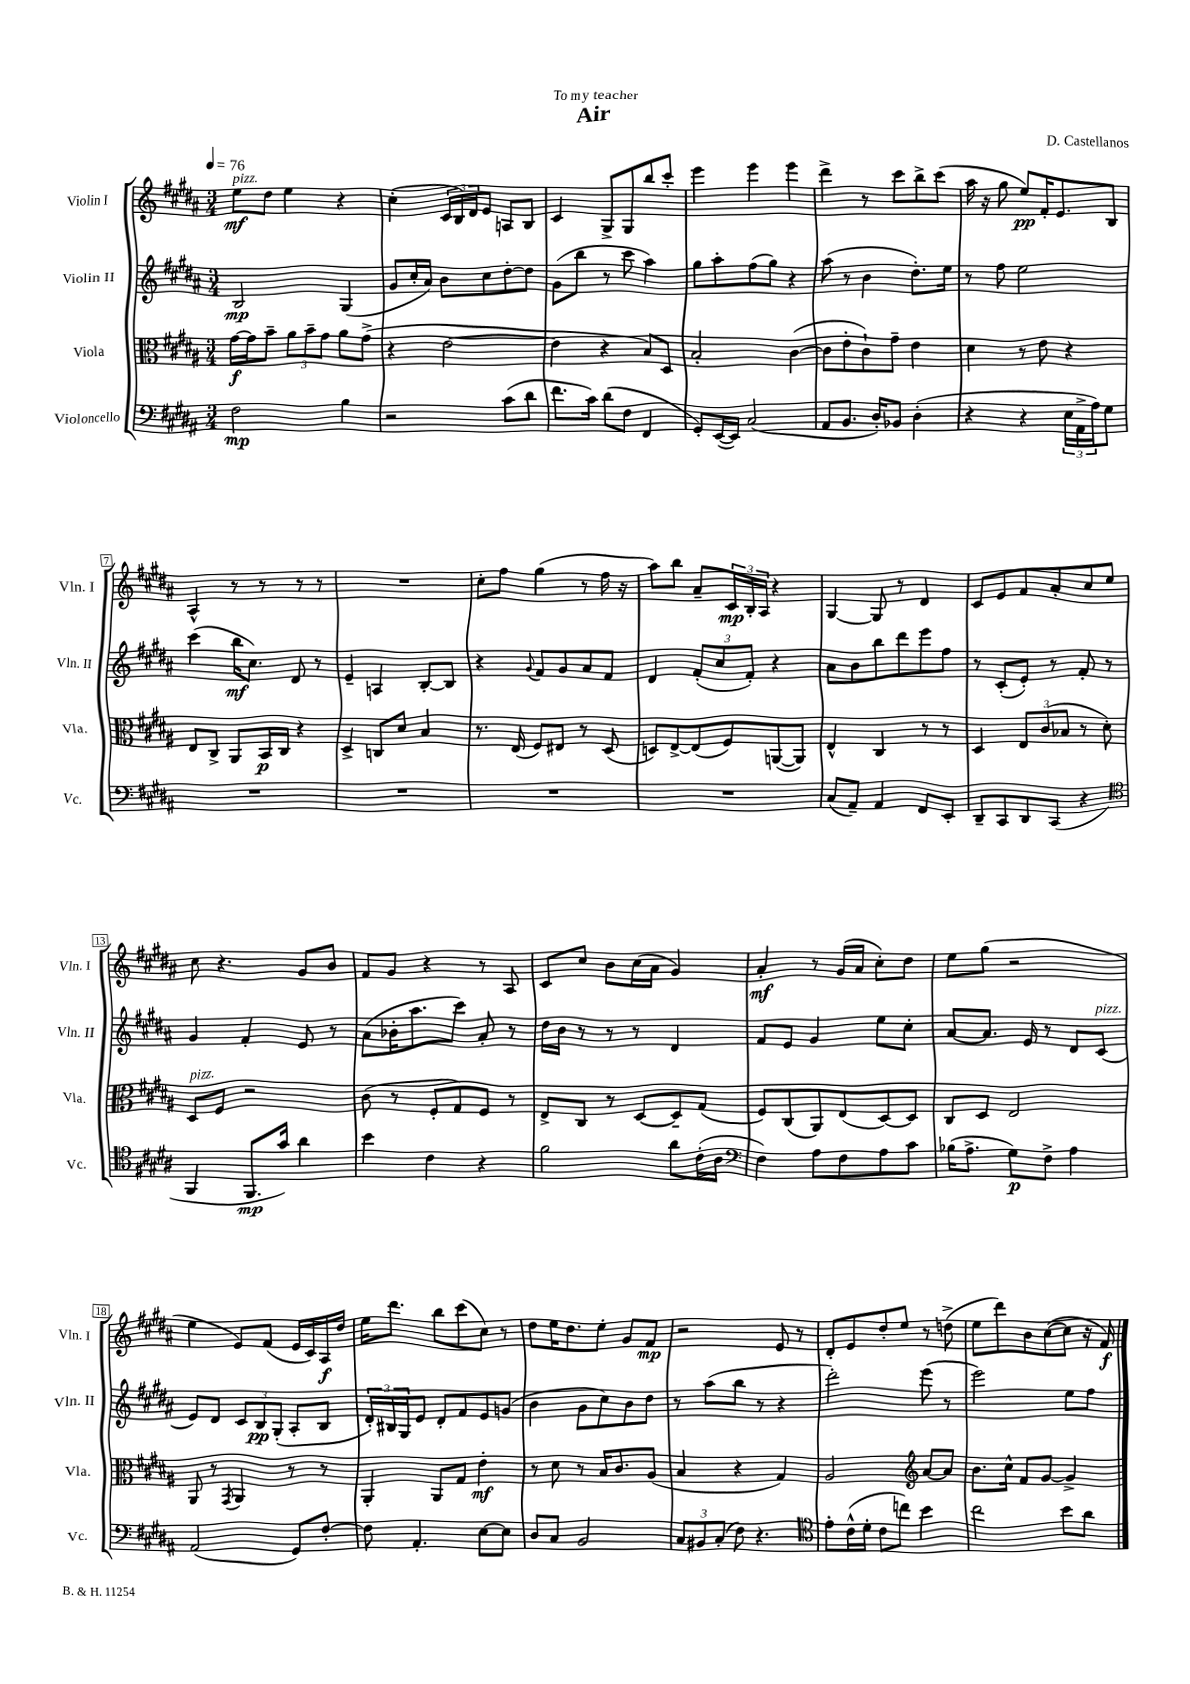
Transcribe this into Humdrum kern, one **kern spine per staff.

**kern	**dynam	**kern	**dynam	**kern	**dynam	**kern	**dynam
*part4	*part4	*part3	*part3	*part2	*part2	*part1	*part1
*staff4	*staff4	*staff3	*staff3	*staff2	*staff2	*staff1	*staff1
*I"Violoncello	*	*I"Viola	*	*I"Violin II	*	*I"Violin I	*
*I'Vc.	*	*I'Vla.	*	*I'Vln. II	*	*I'Vln. I	*
*clefF4	*	*clefC3	*	*clefG2	*	*clefG2	*
*k[f#c#g#d#a#]	*	*k[f#c#g#d#a#]	*	*k[f#c#g#d#a#]	*	*k[f#c#g#d#a#]	*
*M3/4	*	*M3/4	*	*M3/4	*	*M3/4	*
*MM76	*	*MM76	*	*MM76	*	*MM76	*
=1	=1	=1	=1	=1	=1	=1	=1
!	!	!	!	!	!	!LO:TX:a:i:t=pizz.	!
2F#\	mp	[16g#\LL	f	2B/	mp	8ee\L	mf
.	.	16g#\J]	.	.	.	.	.
.	.	8b~\J	.	.	.	8dd#\J	.
.	.	12a#\L	.	.	.	4ee\	.
.	.	12b~\	.	.	.	.	.
.	.	12g#\J	.	.	.	.	.
4B\	.	8a#\L	.	(4G#/	.	4r	.
.	.	(8g#^\J	.	.	.	.	.
=2	=2	=2	=2	=2	=2	=2	=2
2r	.	4r	.	8g#/L	.	(4cc#'\	.
.	.	.	.	16cc#'/L	.	.	.
.	.	.	.	16a#/JJ)	.	.	.
.	.	[2e\	.	8b\L	.	24c#/LL	.
.	.	.	.	.	.	24B/)	.
.	.	.	.	.	.	24d#/J	.
.	.	.	.	8cc#\	.	8e/J	.
(8c#\L	.	.	.	[8dd#'\	.	8An/L	.
8d#\J	.	.	.	8dd#\J]	.	8B/J	.
=3	=3	=3	=3	=3	=3	=3	=3
8.f#\L	.	4e\]	.	(8g#\L	.	4c#/	.
.	.	.	.	8bb\J	.	.	.
16c#\Jk)	.	.	.	.	.	.	.
(8d#\L	.	4r	.	8r	.	8G#^/L	.
8F#\J	.	.	.	8ccc#\	.	8G#/	.
4FF#/	.	8B/L)	.	4aa#\)	.	8bb/	.
.	.	8D#/J	.	.	.	8ccc#'/J	.
=4	=4	=4	=4	=4	=4	=4	=4
8GG#'/L)	.	2B'/	.	8gg#\L	.	4eee\	.
([16EE/L	.	.	.	8aa#'\	.	.	.
16EE/JJ])	.	.	.	.	.	.	.
(2C#/	.	.	.	(8ff#\	.	4eee\	.
.	.	.	.	8gg#\J)	.	.	.
.	.	([4c#\	.	4r	.	4eee\	.
=5	=5	=5	=5	=5	=5	=5	=5
8AA#/L	.	8c#\L]	.	(8aa#\	.	4ddd#^\	.
8.BB/J	.	8e'\	.	8r	.	.	.
.	.	8c#`\)	.	4b\	.	8r	.
16D#'/KL)	.	.	.	.	.	.	.
8BB-X/J	.	8g#~\J	.	.	.	8ccc#\L	.
(4D#'\	.	4e\	.	8.dd#'\L)	.	8bb^\	.
.	.	.	.	.	.	(8ccc#\J	.
.	.	.	.	16ee\Jk	.	.	.
=6	=6	=6	=6	=6	=6	=6	=6
4r	.	4d#\	.	8r	.	16aa#\	.
.	.	.	.	.	.	16r	.
.	.	.	.	8ff#\	.	8gg#\	.
4r	.	8r	.	2ee\	.	8ee/L)	pp
.	.	8e\	.	.	.	16f#'/K	.
.	.	.	.	.	.	8.e/	.
24E\LL	.	4r	.	.	.	.	.
24AA#^\	.	.	.	.	.	.	.
24A#\J)	.	.	.	.	.	.	.
8G#\J	.	.	.	.	.	8B/J	.
!!LO:LB:g=z
=7	=7	=7	=7	=7	=7	=7	=7
2.r	.	8E/L	.	(4ccc#\	.	4A#^^/	.
.	.	8C#^/J	.	.	.	.	.
.	.	8AA#/L	.	16bb\KL	mf	8r	.
.	.	.	.	8.cc#\J)	.	.	.
.	.	16BB/L	p	.	.	8r	.
.	.	16C#/JJ	.	.	.	.	.
.	.	4r	.	8d#/	.	8r	.
.	.	.	.	8r	.	8r	.
=8	=8	=8	=8	=8	=8	=8	=8
2.r	.	4D#^/	.	4e~/	.	2.r	.
.	.	8Cn/L	.	4An/	.	.	.
.	.	8d#/J	.	.	.	.	.
.	.	4B/	.	[8B'/L	.	.	.
.	.	.	.	8B/J]	.	.	.
=9	=9	=9	=9	=9	=9	=9	=9
2.r	.	8.r	.	4r	.	8cc#'\L	.
.	.	.	.	.	.	8ff#\J	.
.	.	(16E/	.	.	.	.	.
.	.	.	.	8qqg#/	.	.	.
.	.	8F#/L)	.	8f#/L	.	(4gg#\	.
.	.	8E#X/J	.	8g#/	.	.	.
.	.	8r	.	8a#/	.	8r	.
.	.	(8D#/	.	8f#/J	.	16ff#\	.
.	.	.	.	.	.	16r	.
=10	=10	=10	=10	=10	=10	=10	=10
2.r	.	8Dn/L)	.	4d#/	.	8aa#\L)	.
.	.	[8E^/	.	.	.	8bb\J	.
.	.	(8E/]	.	(12f#'/L	.	8a#~/L	.
.	.	.	.	12cc#/	.	.	.
.	.	8F#/)	.	.	.	24c#/L	mp
.	.	.	.	12f#'/J)	.	24B'/	.
.	.	.	.	.	.	24A#/JJ	.
.	.	([8AAn/	.	4r	.	4r	.
.	.	8AA/J])	.	.	.	.	.
=11	=11	=11	=11	=11	=11	=11	=11
(8C#/L	.	4E^^/	.	8a#\L	.	[4G#/	.
8AA#~/J)	.	.	.	8b\	.	.	.
4AA#/	.	4C#/	.	8bb\	.	8G#/]	.
.	.	.	.	8ddd#\	.	8r	.
8FF#/L	.	8r	.	8eee\	.	4d#/	.
8EE'/J	.	8r	.	8ff#\J	.	.	.
=12	=12	=12	=12	=12	=12	=12	=12
8DD#~/L	.	4D#/	.	8r	.	8c#/L	.
8CC#/	.	.	.	(8c#'/L	.	8e/	.
8DD#/	.	12E/L	.	8e'/J)	.	8f#/	.
.	.	(12c#/	.	.	.	.	.
(8CC#/J	.	.	.	8r	.	8a#'/	.
.	.	12B-X/J	.	.	.	.	.
4r	.	8r	.	8f#'/	.	8cc#/	.
.	.	8d#'\)	.	8r	.	8ee/J	.
!!LO:LB:g=z
=13	=13	=13	=13	=13	=13	=13	=13
*clefC4	*	*	*	*	*	*	*
!	!	!LO:TX:a:i:t=pizz.	!	!	!	!	!
4FF#/	.	8D#/L	.	4g#/	.	8cc#\	.
.	.	8F#/J	.	.	.	4.r	.
8.FF#/L	mp	2r	.	4f#'/	.	.	.
16g#/Jk)	.	.	.	.	.	.	.
4a#\	.	.	.	8e/	.	8g#/L	.
.	.	.	.	8r	.	8b/J	.
=14	=14	=14	=14	=14	=14	=14	=14
4b\	.	(8c#\	.	(8a#\L	.	8f#/L	.
.	.	8r	.	16b-X'\K	.	8g#/J	.
.	.	.	.	8.aa#\	.	.	.
4c#\	.	8F#'/L	.	.	.	4r	.
.	.	8G#/)	.	8ccc#\J)	.	.	.
4r	.	8F#/J	.	8a#'/	.	8r	.
.	.	8r	.	8r	.	8A#/	.
=15	=15	=15	=15	=15	=15	=15	=15
2f#\	.	8E^/L	.	16dd#\LL	.	8c#/L	.
.	.	.	.	16b\JJ	.	.	.
.	.	8C#/J	.	8r	.	8cc#/J	.
.	.	8r	.	8r	.	8b\L	.
.	.	[8D#/L	.	8r	.	(16cc#\L	.
.	.	.	.	.	.	16a#\JJ	.
8a#\L	.	8D#~/]	.	4d#/	.	4g#/)	.
(16c#'\L	.	(8G#/J	.	.	.	.	.
16A#\JJ	.	.	.	.	.	.	.
=16	=16	=16	=16	=16	=16	=16	=16
*clefF4	*	*	*	*	*	*	*
4F#\)	.	8F#/L)	.	8f#/L	.	4a#'/	mf
.	.	(8C#/	.	8e/J	.	.	.
8A#\L	.	8AA#/)	.	4g#/	.	8r	.
8F#\	.	(8E/	.	.	.	(16g#/LL	.
.	.	.	.	.	.	16a#/JJ	.
8A#\	.	[8D#/)	.	8ee\L	.	8cc#'\L)	.
8c#\J	.	8D#/J]	.	8cc#'\J	.	8dd#\J	.
=17	=17	=17	=17	=17	=17	=17	=17
(16B-X\KL	.	8C#/L	.	[8a#/L	.	8ee\L	.
8.A#^\J	.	.	.	.	.	.	.
.	.	8D#/J	.	8.a#/J]	.	(8gg#\J	.
8G#\L)	p	2E/	.	.	.	2r	.
.	.	.	.	16e/	.	.	.
8F#^\J	.	.	.	8r	.	.	.
4A#\	.	.	.	8d#/L	.	.	.
!	!	!	!	!LO:TX:a:i:t=pizz.	!	!	!
.	.	.	.	(8c#/J	.	.	.
!!LO:LB:g=z
=18	=18	=18	=18	=18	=18	=18	=18
(2AA#/	.	8AA#/	.	8e/L)	.	4ee\	.
.	.	8r	.	8d#/J	.	.	.
.	.	8qGG#/	.	.	.	.	.
.	.	4AA#/	.	12c#/L	.	8e/L)	.
.	.	.	.	12B/	pp	.	.
.	.	.	.	.	.	(8f#/J	.
.	.	.	.	(12G#'/J	.	.	.
8GG#/L)	.	8r	.	8A#'/L	.	16e/LL	.
.	.	.	.	.	.	16c#/)	.
[8F#'/J	.	8r	.	8B/J	.	16A#/	f
.	.	.	.	.	.	16dd#/JJ	.
=19	=19	=19	=19	=19	=19	=19	=19
8F#\]	.	4AA#'/	.	24d#'/LL)	.	16ee\KL	.
.	.	.	.	24B#X/	.	.	.
.	.	.	.	.	.	8.ddd#\J	.
.	.	.	.	24G#/J	.	.	.
4.AA#'/	.	.	.	8e/J	.	.	.
.	.	8AA#/L	.	8d#'/L	.	8bb\L	.
.	.	8G#/J	.	8f#/	.	(8ccc#\	.
[8E\L	.	4e'\	mf	8e/	.	8cc#\J)	.
8E\J]	.	.	.	(8gn/J	.	8r	.
=20	=20	=20	=20	=20	=20	=20	=20
8D#/L	.	8r	.	4b\	.	8dd#\L	.
8C#/J	.	8d#\	.	.	.	16ee\K	.
.	.	.	.	.	.	8.dd#\	.
2BB/	.	8r	.	8g#\L	.	.	.
.	.	16B/KL	.	8cc#\)	.	8ee'\J	.
.	.	8.c#/	.	.	.	.	.
.	.	.	.	8b\	.	8g#/L	.
.	.	(8A#/J	.	8dd#\J	.	8f#/J	mp
=21	=21	=21	=21	=21	=21	=21	=21
12C#/L	.	4B/	.	8r	.	2r	.
12BB#X/	.	.	.	.	.	.	.
.	.	.	.	(8aa#\L	.	.	.
(12C#'/J	.	.	.	.	.	.	.
8F#\)	.	4r	.	8bb\J	.	.	.
4.r	.	.	.	8r	.	.	.
.	.	4G#/)	.	4r	.	8e/	.
.	.	.	.	.	.	8r	.
=22	=22	=22	=22	=22	=22	=22	=22
*clefC4	*	*	*	*	*	*	*
8e'\L	.	2A#/	.	2ddd#'\)	.	8d#'/L	.
(16c#^^\L	.	.	.	.	.	8e/	.
16d#'\JJ	.	.	.	.	.	.	.
8c#\L	.	.	.	.	.	8dd#'/	.
8ccn\J)	.	.	.	.	.	8ee/J	.
*	*	*clefG2	*	*	*	*	*
4b\	.	[8a#/L	.	(8eee\	.	8r	.
.	.	8a#/J]	.	8r	.	(8ddn^\	.
=23	=23	=23	=23	=23	=23	=23	=23
2cc#\	.	8.b\L	.	2eee\)	.	8ee\L	.
.	.	.	.	.	.	8ddd#\)	.
.	.	16cc#^^\Jk	.	.	.	.	.
.	.	8f#/L	.	.	.	8b\	.
.	.	[8g#/J	.	.	.	([8cc#\	.
8b\L	.	4g#^/]	.	8ee\L	.	8cc#\J]	.
8a#\J	.	.	.	8ff#\J	.	16r	.
.	.	.	.	.	.	16f#/)	f
==	==	==	==	==	==	==	==
*-	*-	*-	*-	*-	*-	*-	*-
